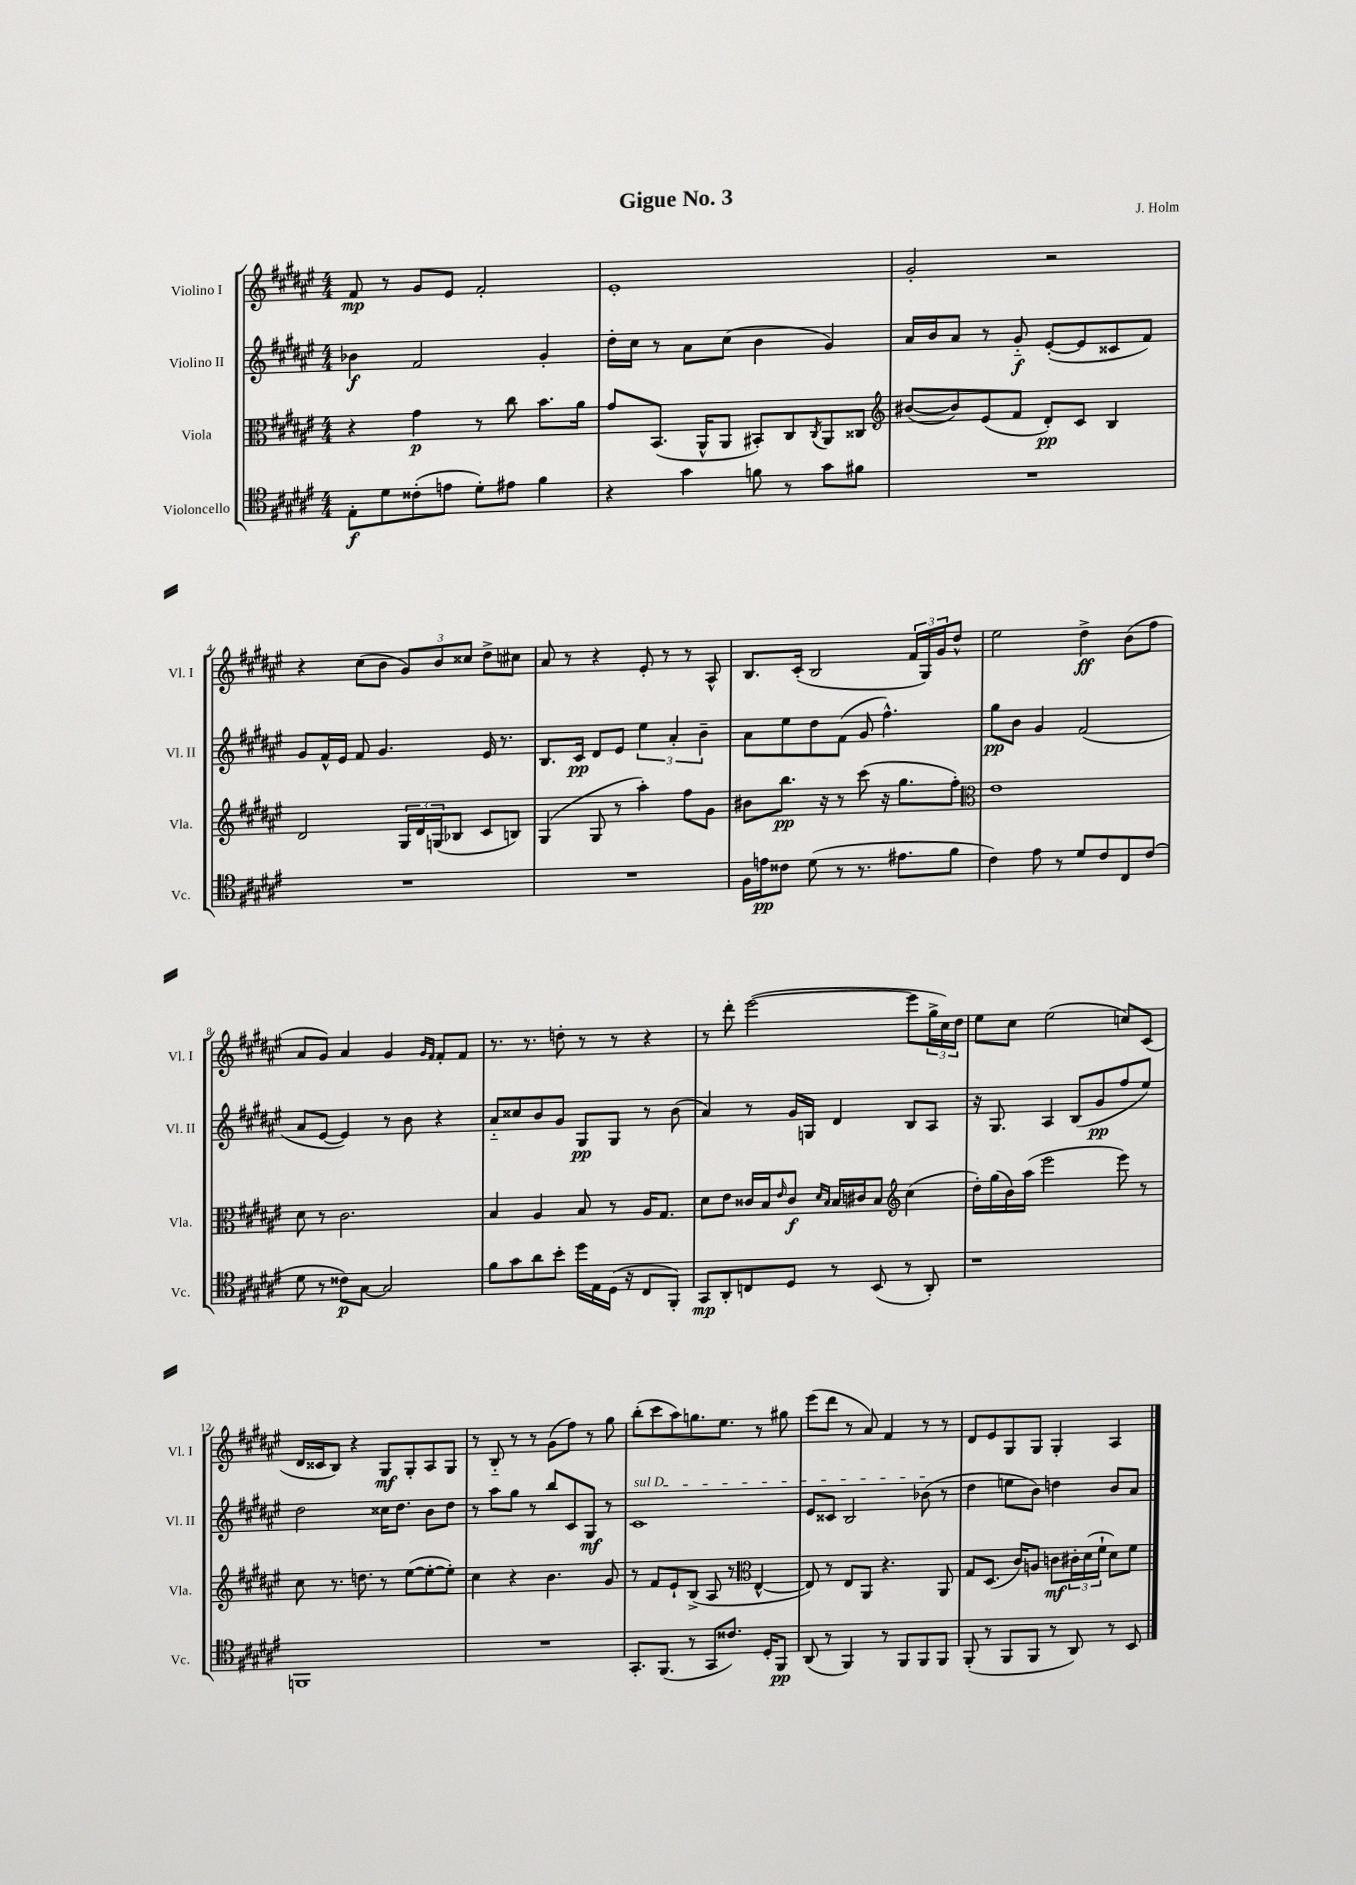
\header { title = "Gigue No. 3" composer = "J. Holm" }
<<
\new StaffGroup <<
\new Staff = "s0" \with { instrumentName = "Violino I" shortInstrumentName = "Vl. I" } {
    \clef treble \key fis \major \numericTimeSignature \time 4/4
    fis'8\mp r8 gis'8 eis'8 fis'2-. |
    eis'1-. |
    gis'2-. r2 |
    r4 cis''8( b'8 \tuplet 3/2 { gis'8) b'8 cisis''8 } dis''8-> cis''8 |
    ais'8 r8 r4 eis'8-. r8 r8 ais8-^ |
    b8. cis'16-.( b2 \tuplet 3/2 { fis'16 gis16) gis'16 } dis''8-^ |
    eis''2 dis''4->\ff b'8( fis''8 |
    ais'8 gis'8) ais'4 gis'4 \grace { gis'16 fis'16 } fis'8-. fis'8 |
    r8. r8. d''8-. r8 r8 r4 |
    r8 dis'''8-. eis'''2~( eis'''8 \tuplet 3/2 { gis''16-> cis''16) dis''16 } |
    eis''8 cis''8 eis''2( c''8) cis'8( |
    dis'16 cisis'16 b8) r4 gis8\mf gis8-. ais8 gis8 |
    r8 b8-_ r8 r8 gis'8( fis''8) r8 gis''8 |
    b''8-.( cis'''8 ais''8) g''8. eis''8. r8 gis''8 |
    eis'''8( dis'''8 r8 ais'8) fis'4 r8 r8 |
    dis'8 eis'8 gis8 gis8 gis4-. ais4 \bar "|." |
}
\new Staff = "s1" \with { instrumentName = "Violino II" shortInstrumentName = "Vl. II" } {
    \clef treble \key fis \major \numericTimeSignature \time 4/4
    bes'4\f fis'2 gis'4-. |
    dis''16-. cis''16 r8 ais'8 cis''8( b'4 gis'4) |
    ais'16 b'16 ais'8 r8 gis'8-_\f eis'8~-.( eis'8 cisis'8 fis'8) |
    gis'8 fis'16-^ eis'16 fis'8 gis'4. eis'16 r8. |
    b8. cis'16\pp dis'8 eis'8 \tuplet 3/2 { eis''4 ais'4-. b'4-- } |
    ais'8 eis''8 dis''8 fis'8( gis'8 fis''4.-^) |
    gis''8\pp b'8 gis'4 fis'2( |
    ais'8 eis'8~ eis'4) r8 b'8 r4 |
    ais'8-_ cisis''8 b'8 gis'8 gis8\pp gis8 r8 b'8( |
    ais'4) r8 gis'16 g16 dis'4 b8 ais8 |
    r16 gis8. ais4 b8( gis'8\pp fis''8 eis''8) |
    dis''2 cisis''16 dis''8. b'8 dis''8 |
    r8 ais''8 gis''8 r8 b''8 cis'8 gis8\mf r8 |
    \once \override TextSpanner.bound-details.left.text = \markup { \italic "sul D" } cis'1\startTextSpan |
    eis'8 cisis'8 b2 bes'8\stopTextSpan( r8 |
    dis''4 e''8 b'8) d''4 b'8 ais'8 \bar "|." |
}
\new Staff = "s2" \with { instrumentName = "Viola" shortInstrumentName = "Vla." } {
    \clef alto \key fis \major \numericTimeSignature \time 4/4
    r4 gis'4\p r8 cis''8 b'8. ais'16 |
    gis'8 b,8.( ais,16-^ ais,8 bis,8-.) cis8 \acciaccatura { cis8 } ais,8 cisis8 |
    \clef treble bis'8~( bis'8) eis'8( fis'8 dis'8-.\pp) cis'8 b4 |
    dis'2 \tuplet 3/2 { gis16 dis'16 g16( } bes8 cis'8 b8) |
    gis4( gis8 r8 ais''4-.) fis''8 gis'8 |
    bis'8 b''8.\pp r16 r8 cis'''8( r16 gis''8. fis''8-.) |
    \clef alto eis'1 |
    dis'8 r8 cis'2. |
    b4 ais4 b8 r8 ais16 gis8. |
    dis'8 eis'8 cisis'16 b16 \grace { eis'16 } cisis'8\f \grace { dis'16 b16 } b16 cis'16 b8 \clef treble cis''4( |
    dis''16-.) gis''16( b'16) ais''16( eis'''2 eis'''8) r8 |
    cis''8 r8. d''8. r8 eis''8~( eis''8~-. eis''8-.) |
    cis''4 r4 b'4. gis'8 |
    r8 fis'8 eis'8-! b8->( ais8 r8 \clef alto eis4~-^ |
    eis8) r8 eis8 ais,8 r4. ais,8 |
    gis8 dis8.( cis'16) a8 c'8\mf \tuplet 3/2 { cis'16-. dis'16( fis'16-! } dis'8) fis'8 \bar "|." |
}
\new Staff = "s3" \with { instrumentName = "Violoncello" shortInstrumentName = "Vc." } {
    \clef tenor \key fis \major \numericTimeSignature \time 4/4
    eis8-.\f dis'8 cisis'8-.( e'8 dis'8-.) eis'8 fis'4 |
    r4 gis'4 f'8 r8 gis'8 fis'8 |
    R1 |
    R1 |
    R1 |
    fis16 e'16\pp cisis'8 dis'8( r8 r8. eis'8. fis'8 |
    cis'4) eis'8 r8 dis'8 cis'8 cis8 cis'8( |
    dis'8 r8 cisis'8\p) gis8~ gis2 |
    fis'8 gis'8 ais'8 b'8-. dis''16 eis16 dis16( r16 cis8 fis,8-.) |
    gis,8\mp ais,8-. c8 dis8 r8 b,8( r8 ais,8-.) |
    r1 |
    f,1 |
    R1 |
    gis,8.-. fis,8.( r8 gis,8 cisis'8.) dis16-. fis,8\pp |
    ais,8( r8 fis,4) r8 fis,8 fis,8 fis,8 |
    fis,8-.( r8 fis,8 fis,8 r8 ais,8) r8 b,8 \bar "|." |
}
>>
>>
